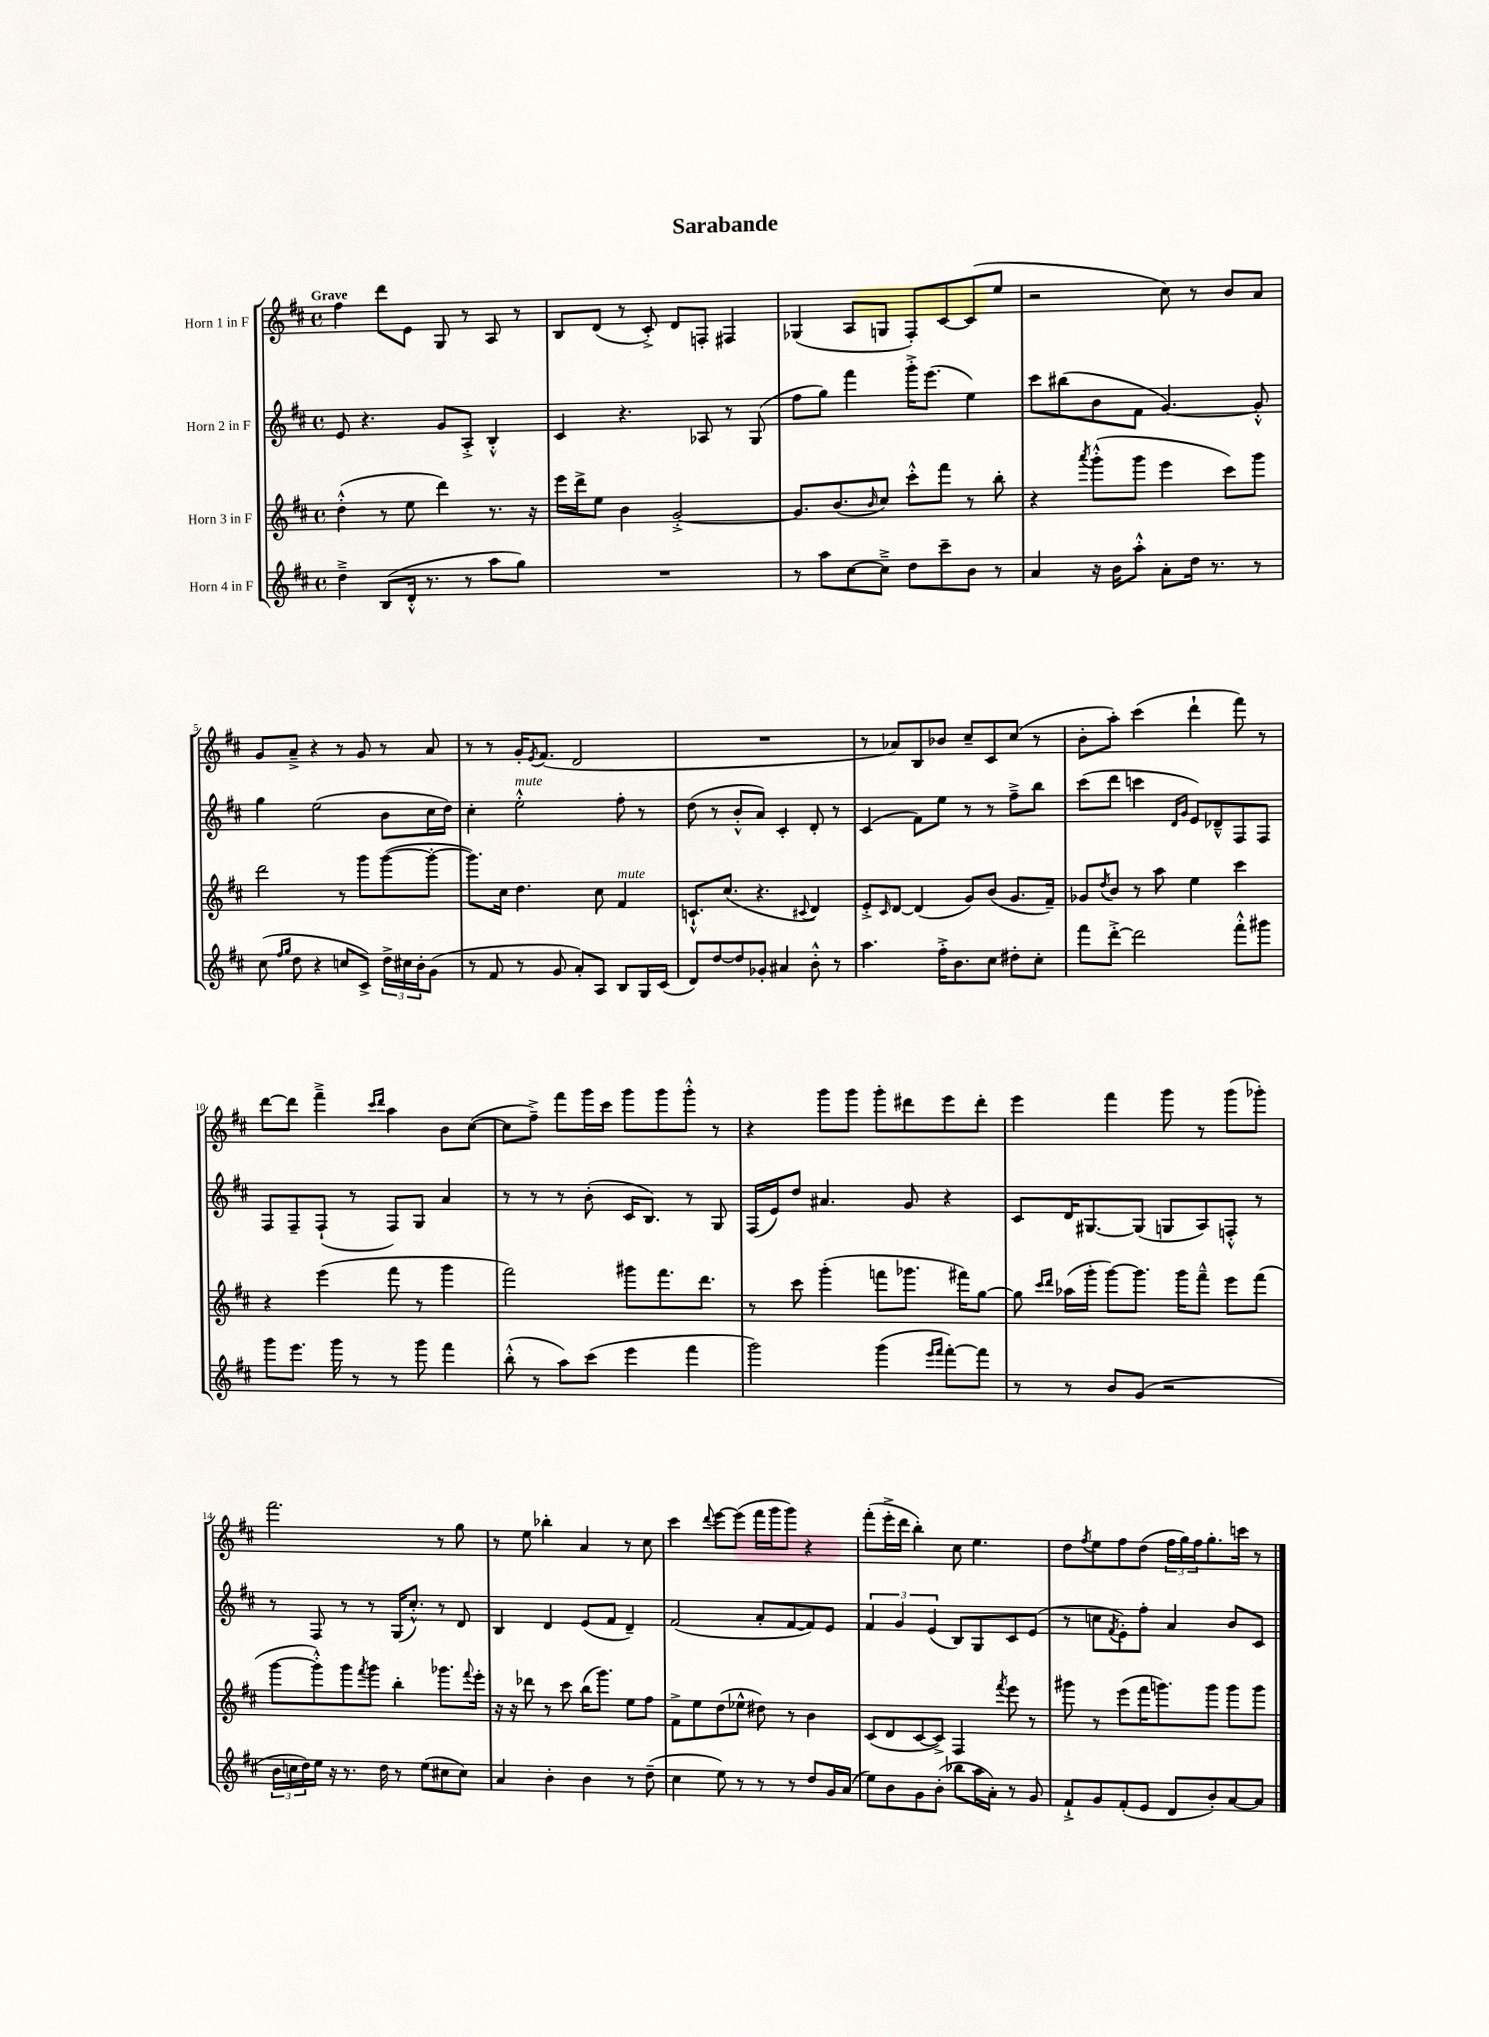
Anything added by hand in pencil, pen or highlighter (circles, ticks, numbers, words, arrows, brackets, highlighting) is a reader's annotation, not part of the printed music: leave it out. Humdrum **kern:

**kern	**kern	**kern	**kern
*staff4	*staff3	*staff2	*staff1
*clefG2	*clefG2	*clefG2	*clefG2
*k[f#c#]	*k[f#c#]	*k[f#c#]	*k[f#c#]
*M4/4	*M4/4	*M4/4	*M4/4
*met(c)	*met(c)	*met(c)	*met(c)
4dd~^	(4dd'^^	8e	4ff#
.	.	4.r	.
(8B	8r	.	8ddd
16d'^^	8ee	.	8e
8.r	.	.	.
.	4ddd)	8g	8G
8r	.	8A'^	8r
8aa	8.r	4B'^^	8A
8gg)	.	.	8r
.	16r	.	.
=	=	=	=
1r	16eee	4c#	8B
.	16ddd^	.	.
.	8ee	.	(8d
.	4b	4.r	8r
.	.	.	8c#'^)
.	[2g'^	.	8d
.	.	8A-	8F'
.	.	8r	4F#
.	.	(8G	.
=	=	=	=
8r	8.g]	8ff#	(4G-
8aa	.	8gg)	.
.	(8.b	.	.
[8cc#	.	4fff#	8A
.	16qqb	.	.
8cc#~^]	8cc#)	.	8G
8dd	8ccc#'^^	16ggg'^	8F#')
.	.	(8.eee	.
8ccc#~	8fff#	.	[8c#
8b	8r	4ee)	(8c#]
8r	8bb'	.	8ee
=	=	=	=
4a	4r	8ccc#	2r
.	.	(8bb#	.
.	8qaaa	.	.
16r	(8ggg'^^	8b	.
16b	.	.	.
8aa'^^	8ggg	8f#	.
8a'	4eee	[4.g)	8cc#)
16dd	.	.	8r
8.r	.	.	.
.	8ccc#)	.	8b
8r	8ggg	8g'^^]	8a
=	=	=	=
(8cc#	2ddd	4gg	8g
16qqff#	.	.	.
16qqgg	.	.	.
8dd	.	.	8a~^
4r	.	(2ee	4r
8cc	8r	.	8r
8c#^)	8ggg	.	8g
24dd^	([8ggg	8b	8r
24cc#	.	.	.
24b'	.	.	.
(8g	8ggg'_	16cc#	8a
.	.	16dd)	.
=	=	=	=
8r	8.ggg])	4cc#'	8r
8f#	.	.	8r
.	16cc#	.	.
8r	4.dd	2ee'^^	16g'
.	.	.	8qe
.	.	.	(8.f#
8g	.	.	.
8a')	.	.	2d
8A	8cc#	.	.
8B	4f#	8ff#'	.
16G	.	8r	.
(16c#	.	.	.
=	=	=	=
8d)	8.c`^^	(8dd	1r
[8dd	.	8r	.
.	(8.cc#	.	.
8dd]	.	8b'^^	.
8g-'	4.r	8a)	.
4a#	.	4c#'	.
.	8qqc#	.	.
8b'^^	4d)	8d'	.
8r	.	8r	.
=	=	=	=
4.aa	8e'^	(4c#	8r
.	16qqc#	.	.
.	[8d	.	8a-)
.	(4d]	8f#)	8B
16ff#'^	.	8ee	8b-
8.b	.	.	.
.	8g)	8r	8cc#~
8cc#	(8b	8r	8c#
8dd#'	8.g	8ff#~^	(8cc#
8cc#'	.	8bb	8r
.	16f#~)	.	.
=	=	=	=
8fff#	8g-	(8ccc#	8b'
.	8qdd	.	.
[8ddd'^	8b	8ddd	8aa')
2ddd]	8r	4ccc	(4ccc#
.	8aa	.	.
.	.	16qqd	.
.	.	16qqg	.
.	4ee	8e)	4ddd`
.	.	8d-~^^	.
8fff#'^^	4ccc#	8F#	8fff#)
8ggg#	.	8F#	8r
=	=	=	=
8ggg	4r	8F#	[8ddd
8.eee	.	8F#~	8ddd]
.	(4eee	(8F#`	4fff#~^
16ggg	.	.	.
8r	.	8r	.
.	.	.	16qqccc#
.	.	.	16qqddd
8r	8fff#	8F#)	4aa
8ggg	8r	8G	.
4fff#	4ggg	4a	8b
.	.	.	([8cc#
=	=	=	=
(8bb'^^	2fff#)	8r	8cc#]
8r	.	8r	8ff#~^)
8aa)	.	8r	8fff#
(8ccc#	.	(8b'	16ggg
.	.	.	16ccc#
4eee	8ggg#	16c#	8ggg
.	.	8.B)	.
.	8.fff#	.	8ggg
4fff#	.	8r	8ggg'^^
.	8.ddd	.	.
.	.	8G	8r
=	=	=	=
2ggg)	8r	(16F#	4r
.	.	16e)	.
.	8ccc#	8dd	.
.	(4ggg'	4.a#	8ggg
.	.	.	8ggg
(4ggg	8fff	.	8ggg'
.	8.ggg-	8g	8ddd#
16qqeee	.	.	.
16qqfff#	.	.	.
[8fff#')	.	4r	8eee
.	16fff#)	.	.
8fff#]	[8gg	.	8ddd#'
=	=	=	=
8r	8gg]	8c#	4eee
.	16qqccc#	.	.
.	16qqddd	.	.
8r	(16aa-	16d	.
.	16ggg'	[8.G#	.
8b	[8ggg)	.	4fff#
(8g	8.ggg]	(8G#]	.
2r	.	8G	8ggg
.	16ggg	.	.
.	8fff#~^^	8A)	8r
.	8eee	8F'^^	(8ggg
.	(8fff#	8r	8ggg-')
=	=	=	=
24b	[8ggg	8r	2.fff#
24cc	.	.	.
24dd)	.	.	.
16ee	8ggg'^^])	8F#	.
16r	.	.	.
8.r	8ggg	8r	.
.	8qfff#	.	.
.	8ggg	8r	.
16dd	.	.	.
8r	4bb'	(16G	.
.	.	8.cc#'^^)	.
(8ee	.	.	.
8cc#	8.ggg-	8r	8r
8cc#)	.	8d	8gg
.	8qqfff#	.	.
.	16eee'	.	.
=	=	=	=
4a	16r	4B	8r
.	16r	.	.
.	8ddd-	.	8ee
4b'	8r	4d	4bb-'
.	8ccc#	.	.
4b	(16bb	(8e	4a
.	8.ggg)	.	.
.	.	8f#	.
8r	8ee	4d~)	8r
(8dd~	8ff#	.	8cc#
=	=	=	=
4cc#	8f#^	(2f#	4ccc#
.	8ee	.	.
.	.	.	8qqddd
8ee)	(8dd	.	[8eee
8r	8ee-^^	.	(8eee]
8r	8dd#)	8a'	16fff#
.	.	.	16ggg
8r	8r	[8f#	8ggg)
8dd	4b	8f#])	4r
16g	.	8e	.
(16a	.	.	.
=	=	=	=
8ee)	(8c#	6f#	(8fff#'
8b	8d	.	16eee'^
.	.	6g	.
.	.	.	16ddd
8g	[8c#	.	4bb')
.	.	(6e	.
(8b'	8c#^])	.	.
8bb-	4F#	8B)	8cc#
16aa	.	8G	4.ee
16a')	.	.	.
.	8qfff#	.	.
8r	8eee	8c#	.
8g	8r	(8e	.
=	=	=	=
8f#`^	8ggg#	8r	8dd
.	.	.	8qff#
8g	8r	8cc	8ee
.	.	8qf#	.
(8f#'	(8eee	8e')	8ff#
8e	16fff#	8ff#'	(8dd
.	8.ggg)	.	.
8d	.	4a	24ff#
.	.	.	24gg)
.	.	.	24ff#
8b')	8ggg	.	8.gg'
[8a	8ggg	8b	.
.	.	.	16ccc
8a]	8ggg	8c#	8r
==	==	==	==
*-	*-	*-	*-
